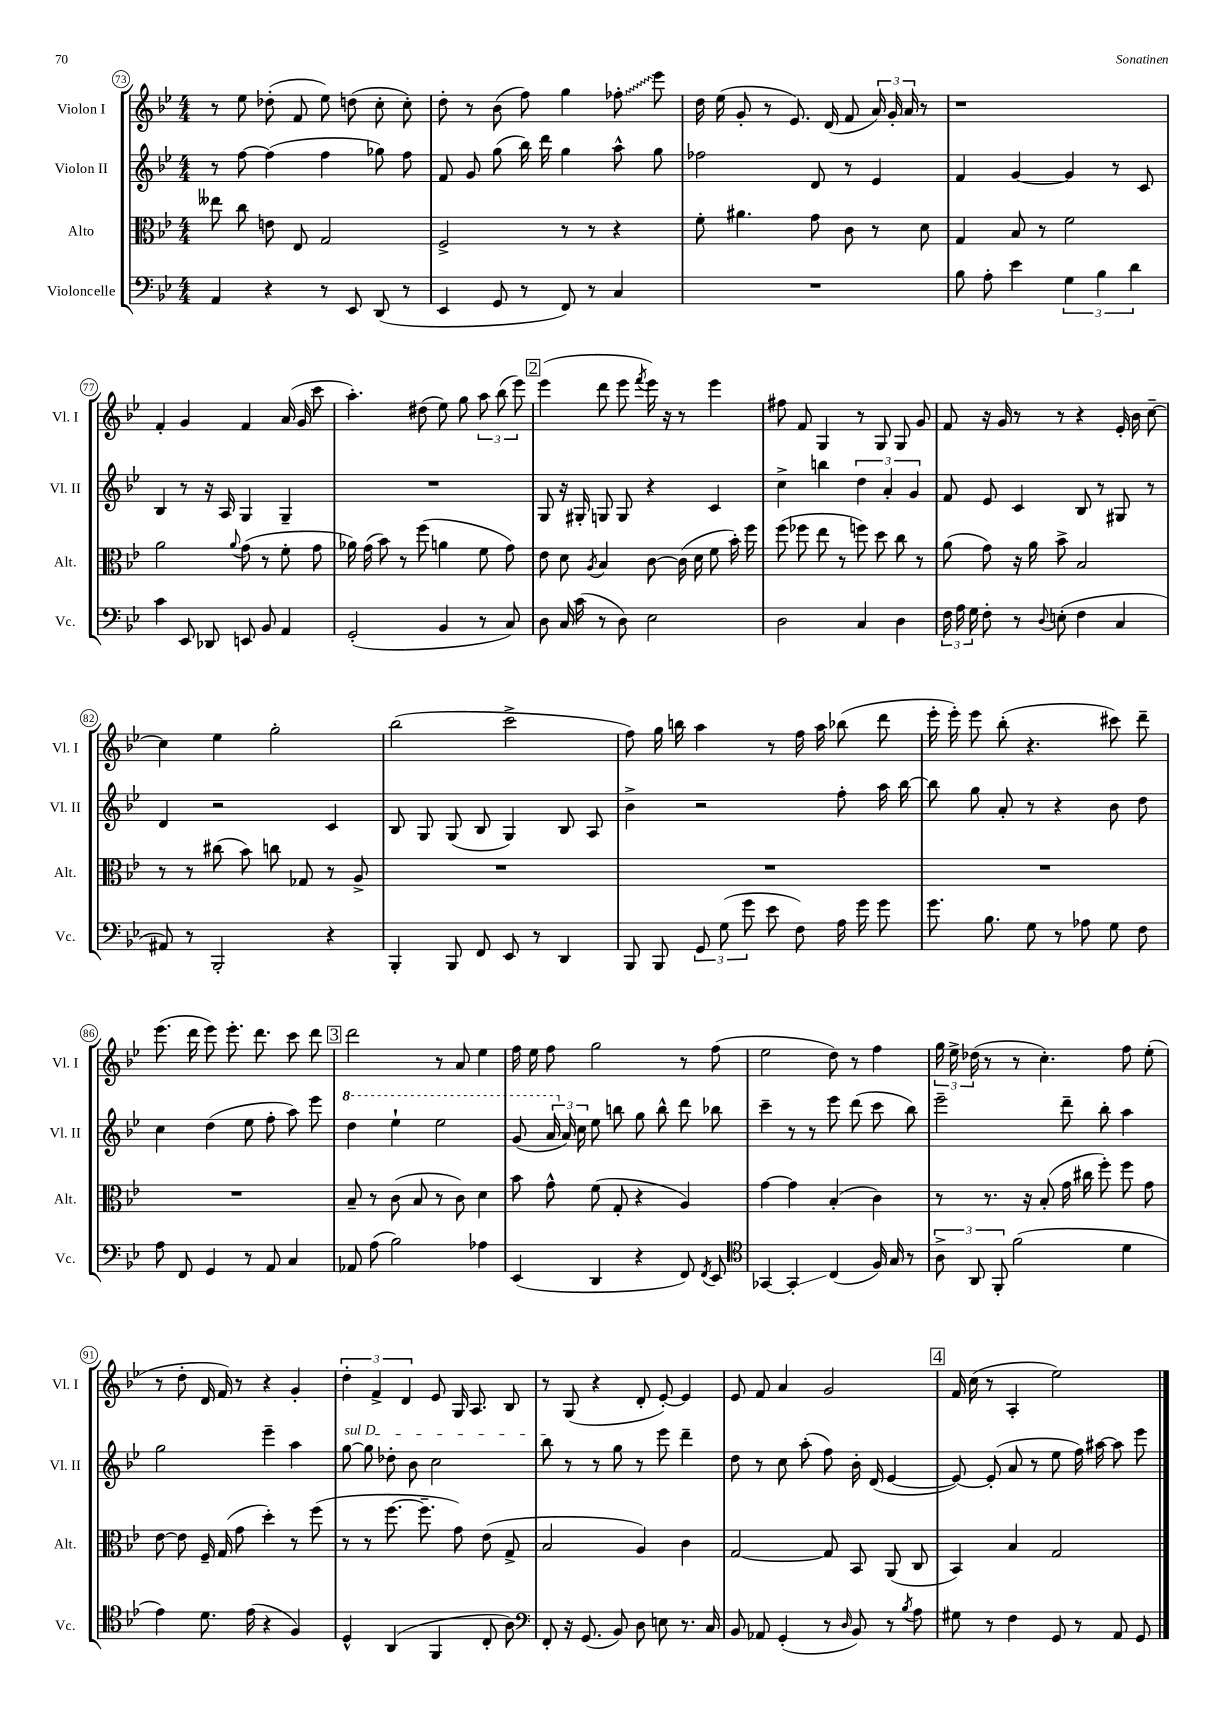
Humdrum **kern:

**kern	**kern	**kern	**kern
*staff4	*staff3	*staff2	*staff1
*clefF4	*clefC3	*clefG2	*clefG2
*k[b-e-]	*k[b-e-]	*k[b-e-]	*k[b-e-]
*M4/4	*M4/4	*M4/4	*M4/4
4AA/	8ee--\	8r	8r
.	8cc\	[8ff\	8ee-\
4r	8e\	(4ff\]	(8dd-'\
.	8E-/	.	8f/
8r	2G/	4ff\	8ee-\)
8EE-/	.	.	(8dd\
(8DD/	.	8gg-\)	8cc'\
8r	.	8ff\	8cc'\)
=	=	=	=
4EE-/	2F^/	8f/	8dd'\
.	.	8g/	8r
8GG/	.	(8gg\	(8b-\
8r	.	16bb-\)	8ff\)
.	.	16ddd\	.
8FF/)	8r	4gg\	4gg\
8r	8r	.	.
4C/	4r	8aa^^\	8ff-'\
.	.	8gg\	8eee-\
=	=	=	=
1r	8f'\	2ff-\	16dd\
.	.	.	(16ee-\
.	4.a#\	.	8g'/
.	.	.	8r
.	.	.	8.e-/)
.	8g\	8d/	.
.	.	.	(16d/
.	8c\	8r	8f/
.	8r	4e-/	24a/)
.	.	.	24g'/
.	.	.	24a/
.	8d\	.	8r
=	=	=	=
8B-\	4G/	4f/	1r
8A'\	.	.	.
4e-\	8B-/	[4g/	.
.	8r	.	.
6G\	2f\	4g/]	.
6B-\	.	.	.
.	.	8r	.
6d\	.	.	.
.	.	8c/	.
=	=	=	=
4c\	2a\	4B-/	4f'/
8EE-/	.	8r	4g/
8DD-/	.	16r	.
.	.	16A/	.
.	8qqa/	.	.
8EE/	(8g\	4G/	4f/
8BB-/	8r	.	.
4AA/	8f'\	4G~/	(16a/
.	.	.	16g/
.	8g\	.	8ccc\
=	=	=	=
(2GG'/	16a-\)	1r	4.aa'\)
.	(16g\	.	.
.	8b-\)	.	.
.	8r	.	.
.	(8ff\	.	(8dd#\
4BB-/	4a\	.	8ee-\)
.	.	.	8gg\
8r	8f\	.	12aa\
.	.	.	(12bb-\
8C/)	8g\)	.	.
.	.	.	12eee-\)
=	=	=	=
8D\	8e-\	8G/	(4eee-\
16C/	8d\	16r	.
(16c\	.	16G#'/	.
.	8qA/	.	.
8r	4B-/	8G/	8ddd\
8D\)	.	8G/	8eee-\
.	.	.	8qfff/
2E-\	[8c\	4r	16eee-\)
.	.	.	16r
.	(16c\]	.	8r
.	16d\	.	.
.	8f\	4c/	4eee-\
.	16b-'\)	.	.
.	16ff\	.	.
=	=	=	=
2D\	(8ff\	4cc^\	8ff#\
.	8ff-\	.	8f/
.	8ee-\	4bb\	4G/
.	8r	.	.
4C/	8ff\)	6dd\	8r
.	8dd\	.	8G/
.	.	6a'/	.
4D\	8cc\	.	8G/
.	.	6g/	.
.	8r	.	8g/
=	=	=	=
24F\	(8a\	8f/	8f/
24A\	.	.	.
24G\	.	.	.
8F'\	8g\)	8e-/	16r
.	.	.	16g/
8r	16r	4c/	8r
.	16a\	.	.
8qqD/	.	.	.
(8E'\	8b-^\	.	8r
4F\	2B-/	8B-/	4r
.	.	8r	.
4C/	.	8G#/	16e-'/
.	.	.	16b-\
.	.	8r	[8cc~\
=	=	=	=
8AA#/)	8r	4d/	4cc\]
8r	8r	.	.
2BBB-'/	(8cc#\	2r	4ee-\
.	8b-\)	.	.
.	8cc\	.	2gg'\
.	8G-/	.	.
4r	8r	4c/	.
.	8A^/	.	.
=	=	=	=
4BBB-'/	1r	8B-/	(2bb-\
.	.	8G/	.
8BBB-/	.	(8G/	.
8FF/	.	8B-/	.
8EE-/	.	4G/)	2ccc^\
8r	.	.	.
4DD/	.	8B-/	.
.	.	8A/	.
=	=	=	=
8BBB-/	1r	4b-^\	8ff\)
8BBB-/	.	.	16gg\
.	.	.	16bb\
12GG/	.	2r	4aa\
(12G\	.	.	.
12g\	.	.	.
8e-\	.	.	8r
8F\)	.	.	16ff\
.	.	.	16aa\
16A\	.	8ff'\	(8bb-\
16g\	.	.	.
8g\	.	16aa\	8ddd\
.	.	[16bb-\	.
=	=	=	=
8.g\	1r	8bb-\]	16eee-'\
.	.	.	16eee-'\)
.	.	8gg\	8eee-\
8.B-\	.	.	.
.	.	8a'/	(8bb-'\
8G\	.	8r	4.r
8r	.	4r	.
8A-\	.	.	.
8G\	.	8b-\	8ccc#\)
8F\	.	8dd\	8ddd~\
=	=	=	=
8A\	1r	4cc\	(8.eee-\
8FF/	.	.	.
.	.	.	16ddd\
4GG/	.	(4dd\	8eee-\)
.	.	.	8.eee-'\
8r	.	8ee-\	.
.	.	.	8.ddd\
8AA/	.	8ff'\	.
4C/	.	8aa\)	8ccc\
.	.	8eee-\	8ddd\
=	=	=	=
8AA-/	8B-~/	4ddd\	2ddd\
(8A\	8r	.	.
2B-\)	(8c\	4eee-`\	.
.	8B-/	.	.
.	8r	2eee-\	8r
.	8c\)	.	8a/
4A-\	4d\	.	4ee-\
=	=	=	=
(4EE-/	8b-\	(8gg/	16ff\
.	.	.	16ee-\
.	8g^^\	24aa/	8ff\
.	.	24a/)	.
.	.	24cc\	.
4DD/	(8f\	8ee-\	2gg\
.	8G'/	8bb\	.
4r	4r	8gg\	.
.	.	8bb^^\	.
8FF/)	4A/)	8ddd\	8r
8qFF/	.	.	.
8EE-/	.	8bb-\	(8ff\
=	=	=	=
*clefC4	*	*	*
[4GG-/	[4g\	4ccc~\	2ee-\
4GG-'/]	4g\]	8r	.
.	.	8r	.
(4C/	(4B-'/	8eee-\	8dd\)
.	.	(8ddd\	8r
16F/)	4c\)	8ccc\	4ff\
16G/	.	.	.
8r	.	8bb-\)	.
=	=	=	=
12A^\	8r	2eee-~\	24gg\
.	.	.	24ee-^\
12AA/	.	.	(24dd-\
.	8.r	.	8r
12FF'/	.	.	.
(2f\	.	.	8r
.	16r	.	.
.	(8B-'/	.	4.cc'\)
.	16g\	8ddd~\	.
.	16cc#\	.	.
.	8ff'\)	8bb-'\	.
4d\	8ff\	4aa\	8ff\
.	8g\	.	(8ee-'\
=	=	=	=
4e-\)	[8e-\	2gg\	8r
.	8e-\]	.	8dd'\
8.d\	16F~/	.	16d/
.	(16G/	.	16f/)
.	8g\	.	8r
(16e-\	.	.	.
4r	4dd'\)	4eee-~\	4r
4F/)	8r	4aa\	4g'/
.	(8ff\	.	.
=	=	=	=
4D^^/	8r	[8gg\	6dd'\
.	8r	8gg\]	.
.	.	.	6f^/
(4AA/	[8.ff\	8dd-'\	.
.	.	.	6d/
.	.	8b-\	.
.	8.ff~\]	.	.
4FF/	.	2cc\	8e-/
.	8g\)	.	16G/
.	.	.	8.A/
8C'/	(8e-\	.	.
8A\)	8G^/	.	8B-/
=	=	=	=
*clefF4	*	*	*
8FF'/	2B-/	8bb-\	8r
16r	.	8r	(8G/
(8.GG/	.	.	.
.	.	8r	4r
8BB-/)	.	8gg\	.
8D\	4A/)	8r	8d'/
8E\	.	8eee-\	[8e-'/)
8.r	4c\	4ddd~\	4e-/]
16C/	.	.	.
=	=	=	=
8BB-/	[2G/	8dd\	8e-/
8AA-/	.	8r	8f/
(4GG'/	.	8cc\	4a/
.	.	(8aa'\	.
8r	8G/]	8ff\)	2g/
16qqD/	.	.	.
8BB-/)	8BB-/	16b-'\	.
.	.	(16d/	.
8r	(8AA/	[4e-/	.
8qB-/	.	.	.
8A\	8C/	.	.
=	=	=	=
8G#\	4BB-/)	8e-/_)	16f/
.	.	.	(16cc\
8r	.	(8e-'/]	8r
4F\	4B-/	8a/	4A'/
.	.	8r	.
8GG/	2G/	8ee-\	2ee-\)
8r	.	16ff\)	.
.	.	[16aa#\	.
8AA/	.	8aa#\]	.
8GG/	.	8eee-\	.
==	==	==	==
*-	*-	*-	*-
